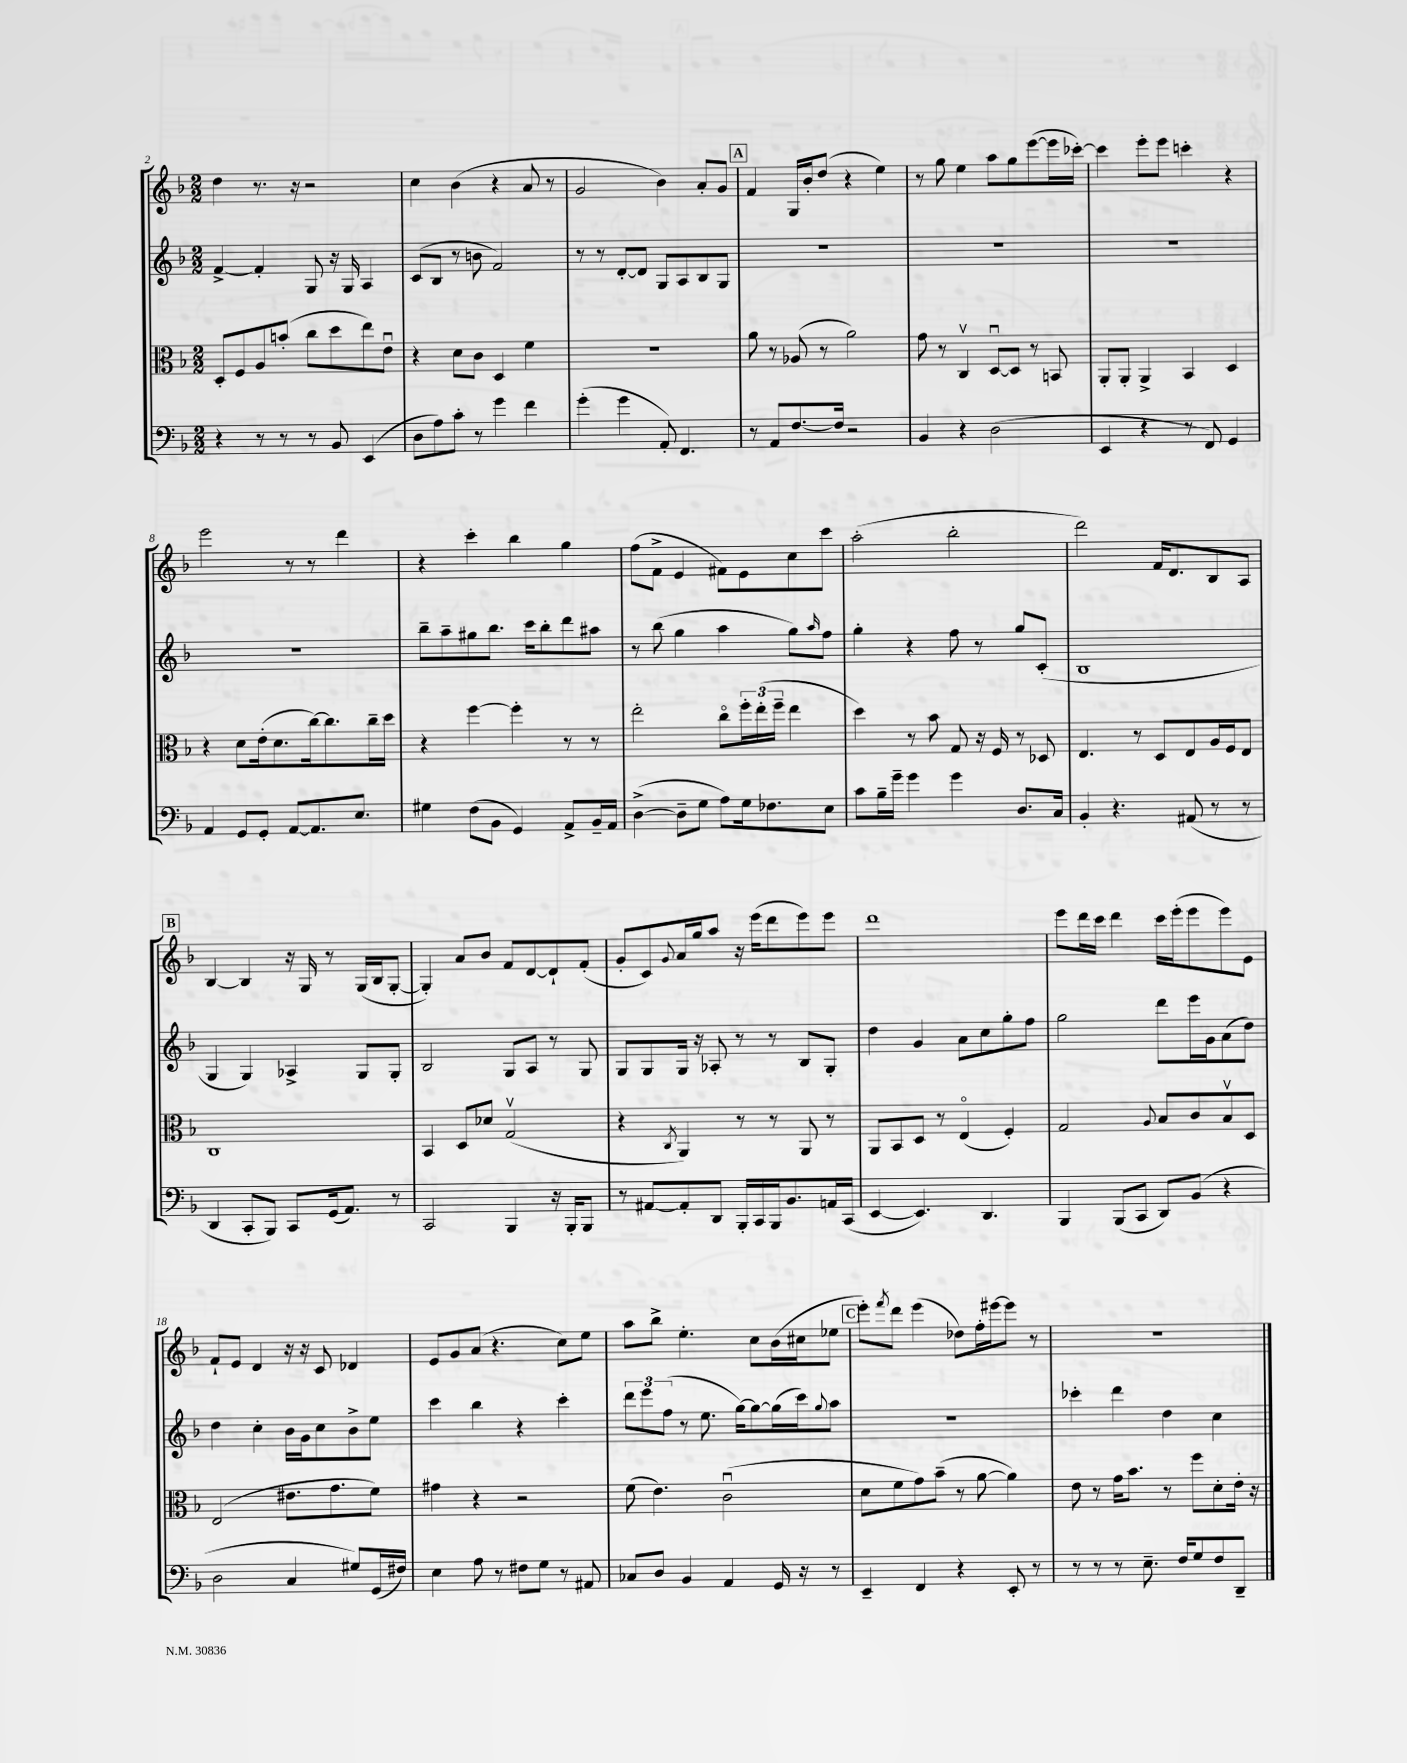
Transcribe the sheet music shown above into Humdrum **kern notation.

**kern	**kern	**kern	**kern
*part4	*part3	*part2	*part1
*staff4	*staff3	*staff2	*staff1
*clefF4	*clefC3	*clefG2	*clefG2
*k[b-]	*k[b-]	*k[b-]	*k[b-]
*M2/2	*M2/2	*M2/2	*M2/2
=2	=2	=2	=2
4r	8D'/L	[4f^/	4dd\
.	8F/	.	.
8r	8A/	4f'/]	8.r
8r	(8bn'/J	.	.
.	.	.	16r
8r	8cc\L	8G/	2r
8BB-/	8dd\	16r	.
.	.	16G/	.
(4EE/	8ee\)	4A/	.
.	8eu\J	.	.
=3	=3	=3	=3
8D\L	4r	(8c/L	4cc\
8A\)	.	8B-/J	.
8c'\J	8d\L	8r	(4b-\
8r	8c\J	8bn\	.
4g\	4D/	2f/)	4r
4f\	4f\	.	8a/
.	.	.	8r
=4	=4	=4	=4
(4g'\	1r	8r	2g/
.	.	8r	.
4g\	.	[8d'/L	.
.	.	8d/J]	.
8AA'/)	.	8G/L	4b-\)
4.FF/	.	8A/	.
.	.	8B-/	8a'/L
.	.	8G/J	8g/J
!!LO:REH:place=s1:t=A
=5	=5	=5	=5
8r	8a\	1r	4f/
8AA/L	8r	.	.
[8.F/	(8A-X/	.	16G/LL
.	.	.	16b-'/J
.	8r	.	(8dd/J
16F/Jk]	.	.	.
2r	2a\)	.	4r
.	.	.	4ee\)
=6	=6	=6	=6
4BB-/	8g\	1r	8r
.	8r	.	8gg\
4r	4Cv/	.	4ee\
(2D\	[8Du/L	.	8aa\L
.	8D/J]	.	8gg\
.	8r	.	([8eee\
.	8BBn/	.	16eee\L]
.	.	.	[16ccc-X'\JJ)
=7	=7	=7	=7
4EE/	8AA'/L	1r	4ccc-\]
.	8AA'/J	.	.
4r	4AA^/	.	8eee'\L
.	.	.	8eee\J
8r	4BB-/	.	4cccn'\
8FF/)	.	.	.
4GG/	4D/	.	4r
!!LO:LB:g=z
=8	=8	=8	=8
4AA/	4r	1r	2eee\
8GG/L	8d\L	.	.
8GG'/J	(16e'\k	.	.
.	8.d\	.	.
[8AA/L	.	.	8r
8.AA/]	[16cc\k)	.	8r
.	8.cc\]	.	.
.	.	.	4ddd\
8.E/J	.	.	.
.	16cc~\L	.	.
.	16dd\JJ	.	.
=9	=9	=9	=9
4G#X\	4r	8bb-~\L	4r
.	.	8aa~\	.
(8F\L	[4ff\	8gg#X\	4ccc'\
8BB-\J	.	8.bb-\J	.
4GG/)	4ff'\]	.	4bb-\
.	.	16ccc\KL	.
.	.	8bb-'\	.
8AA^/L	8r	8ddd\	4gg\
16BB-~/L	8r	8aa#X\J	.
16AA/JJ	.	.	.
=10	=10	=10	=10
([4D^\	2ee'\	8r	(8ff\L
.	.	(8bb-\	8f^\J
8D~\L]	.	4gg\	4e/
8G\J	.	.	.
8A\L)	8cc\L	4aa\	8f#X\L)
16G\k	24ff'\L	.	8e\
.	(24ee'\	.	.
8.F-X\	.	.	.
.	24ff~\JJ	.	.
.	4ee\	8gg\L)	8cc\
.	.	16qqaa/	.
8E\J	.	8ff\J	8ccc\J
=11	=11	=11	=11
8c\L	4dd\)	4gg'\	(2aa'\
16B-~\L	.	.	.
16g~\JJ	.	.	.
4g\	8r	4r	.
.	8b-\	.	.
4g\	8G/	8ff\	2bb-'\
.	16r	8r	.
.	16F/	.	.
8.D/L	8r	8gg/L	.
.	8D-X/	(8c'/J	.
16C/Jk	.	.	.
=12	=12	=12	=12
4BB-'/	4.E/	1B-	2ddd\)
4.r	.	.	.
.	8r	.	.
.	8D/L	.	16f/KL
.	.	.	8.d/
(8AA#X/	8E/	.	.
8r	16A/L	.	8B-/
.	16F/J	.	.
8r	8E/J	.	8A/J
!!LO:LB:g=z
!!LO:REH:place=s1:t=B
=13	=13	=13	=13
4DD/	1C	4G/	[4B-/
8CC'/L	.	4G/)	4B-/]
8BBB-/J)	.	.	.
8CC/L	.	4A-X^/	16r
.	.	.	16G/
(16GG/k	.	.	8r
8.AA/J)	.	.	.
.	.	8G/L	(16G/LL
.	.	.	16B-/J
8r	.	8G'/J	[8G'/J
=14	=14	=14	=14
2CC/	4BB-/	2B-/	4G'/])
.	8D/L	.	8a/L
.	8d-X/J	.	8b-/J
4BBB-/	(2Gv/	8G/L	8f/L
.	.	8A/J	[8d/
16r	.	8r	8d`/]
16BBB-'/KL	.	.	.
8BBB-/J	.	8G/	(8f'/J
=15	=15	=15	=15
8r	4r	8G/L	8g'/L
[8AA#X/L	.	8G/	8c/)
.	8qC/	.	8qqg/
8AA#'/]	4AA/)	16G/Jk	16a/L
.	.	16r	16gg/J
8DD/J	.	8A-X'/	8aa/J
16BBB-'/LL	8r	8r	16r
16CC/	.	.	(16eee\KL
16BBB-/J	8r	8r	8ddd\
8.BB-/	.	.	.
.	8AA/	8B-/L	8eee\)
16AAn/L	8r	8G'/J	8eee\J
(16CC/JJ	.	.	.
=16	=16	=16	=16
[4EE/	8AA/L	4dd\	1ddd
.	8BB-/	.	.
4.EE/])	8D/J	4g/	.
.	8r	.	.
.	(4E/	8a\L	.
4.DD/	.	8cc\	.
.	4F'/)	8gg'\	.
.	.	8ff\J	.
=17	=17	=17	=17
4BBB-/	2G/	2gg\	8eee\L
.	.	.	16ddd\L
.	.	.	16ccc\JJ
(8BBB-/L	.	.	4ddd\
8CC/J	.	.	.
.	8qqA/	.	.
8DD/L)	8B-/L	8ddd\L	16ccc\LL
.	.	.	(16eee'\J
(8BB-/J	8c/	16eee\L	8eee\
.	.	16g\J	.
4r	8B-v/	(8a\	8eee\)
.	8D/J	8dd\J)	8e\J
!!LO:LB:g=z
=18	=18	=18	=18
2D\	(2E/	4dd\	8f`/L
.	.	.	8e/J
.	.	4cc'\	4d/
4C/	8.e#X\L	16b-\LL	16r
.	.	16g\J	16r
.	.	8cc\	8c/
.	8.g\	.	.
8G#X/L)	.	8b-^\	4d-X/
(16GG/L	8f\J)	8ee\J	.
16F#X/JJ)	.	.	.
=19	=19	=19	=19
4E\	4g#X\	4ccc\	8e/L
.	.	.	8g/
8A\	4r	4bb-\	(8a/J
8r	.	.	4.r
8F#X\L	2r	4r	.
8G\J	.	.	.
8r	.	4ccc'\	8cc\L)
8AA#X/	.	.	8ee\J
=20	=20	=20	=20
8C-X/L	(8f\	12ddd\L	8aa\L
.	.	12eee\	.
8D/J	4.e\)	.	8bb-^\J
.	.	(12ff\J	.
4BB-/	.	8r	4.ee'\
.	.	8.ee\	.
4AA/	(2cu\	.	.
.	.	[16gg\KL)	.
.	.	8gg\_	8cc\L
16GG/	.	(16gg\L]	(16b-\L
16r	.	16ccc\J)	16cc#X\J
.	.	8qqgg/	.
8r	.	8aa\J	8ee-X\J
!!LO:REH:place=s1:t=C
=21	=21	=21	=21
4EE~/	8d\L	1r	8eee'\L)
.	.	.	8qfff/
.	8f\	.	8ddd\J
4FF/	8g\)	.	(4eee\
.	(8b-~\J	.	.
4r	8r	.	8dd-X\L)
.	[8a\	.	16ff'\L
.	.	.	[16eee#X\J
8EE'/	4a\])	.	8eee#\J]
8r	.	.	8r
=22	=22	=22	=22
8r	8e\	4ccc-X'\	1r
8r	8r	.	.
8r	16g\KL	4ddd\	.
.	8.b-\J	.	.
8.E~\	.	.	.
.	8r	4dd\	.
16F/KL	.	.	.
8G/	8ff\L	.	.
8F/	8d'\	4cc\	.
8DD~/J	16e'\Jk	.	.
.	16r	.	.
==	==	==	==
*-	*-	*-	*-
